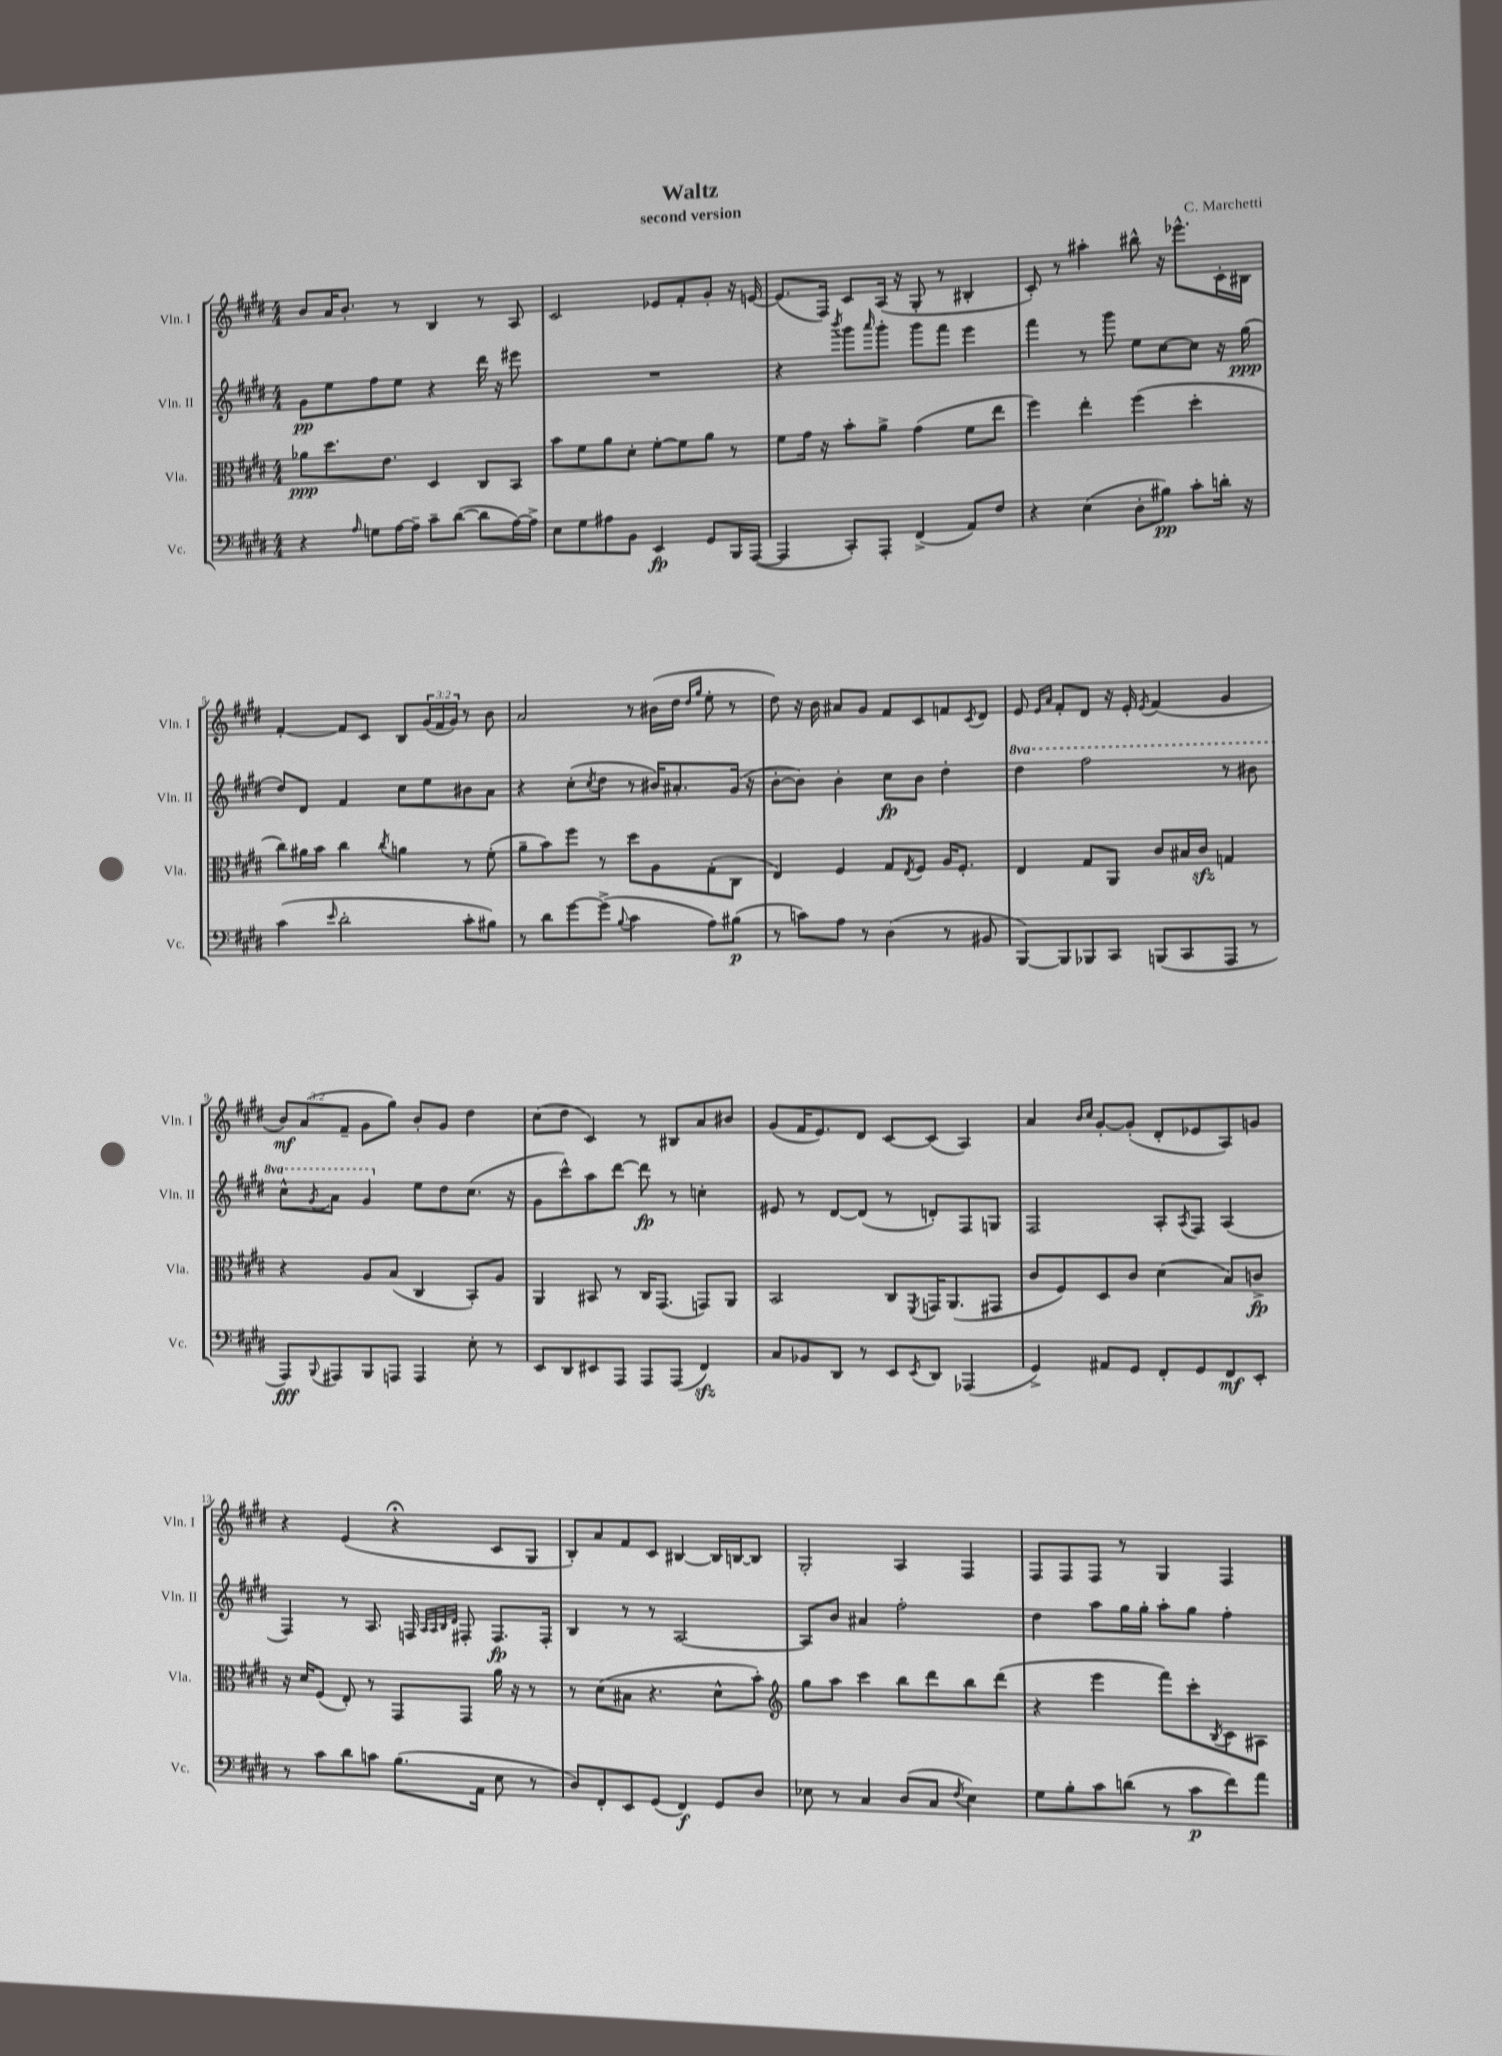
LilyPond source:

\header { title = "Waltz" composer = "C. Marchetti" subtitle = "second version" }
<<
\new StaffGroup <<
\new Staff = "s0" \with { instrumentName = "Vln. I" shortInstrumentName = "Vln. I" } {
    \clef treble \key e \major \numericTimeSignature \time 4/4 \override Staff.TupletNumber.text = #tuplet-number::calc-fraction-text
    b'8 a'16 b'8.-. r8 b4 r8 a8 |
    cis'2 ees'8 fis'8-. gis'8-. r16 e'16~ |
    e'8.( fis16) cis'8 a16( r16 gis8-. r8 bis4-. |
    cis'8-.) r8 ais''4-. bis''8-^ r16 ees'''8.-^ cis'16-. bis16 |
    fis'4~-. fis'8 cis'8 b8 \tuplet 3/2 { gis'16( fis'16 gis'16) } r8 b'8 |
    a'2 r8 bis'16( dis''16 \grace { dis''16 gis''16 } e''8-. r8 |
    dis''8) r16 b'16 ais'8 gis'8 fis'8 cis'8 f'8 \acciaccatura { cis'8 } dis'8 |
    e'8 \grace { e'16 a'16 } fis'8-. dis'8 r16 e'16-. \acciaccatura { e'8 } fis'4( gis'4 |
    \tuplet 3/2 { b'8\mf) a'8( fis'8-- } gis'8 gis''8) b'8-. gis'8 dis''4 |
    cis''8( dis''8 cis'4) r8 bis8 a'8 bis'8 |
    gis'8( fis'16 e'8.) dis'8 cis'8~ cis'8( a4) |
    a'4 \grace { b'16 cis''16 } gis'8~-. gis'8-.( dis'8-. ees'8 a8) g'8 |
    r4 e'4( r4\fermata cis'8 gis8 |
    b8-.) a'8 fis'8 cis'8 bis4~ bis16 b16~ b8 |
    gis2-. a4 fis4 |
    fis8 fis8 fis8 r8 gis4 fis4 \bar "|." |
}
\new Staff = "s1" \with { instrumentName = "Vln. II" shortInstrumentName = "Vln. II" } {
    \clef treble \key e \major \numericTimeSignature \time 4/4 \set Staff.ottavationMarkups = #ottavation-simple-ordinals
    gis'8\pp e''8 fis''8 e''8 r4 dis'''16 r16 eis'''8 |
    R1 |
    r4 \acciaccatura { b'''8 } gis'''8 \grace { a'''16 } gis'''8-. gis'''8 fis'''8 e'''4 |
    fis'''4 r8 gis'''8 e''8 cis''8~ cis''8 r16 gis''16\ppp( |
    dis''8) dis'8 fis'4 cis''8 e''8 bis'8 a'8 |
    r4 cis''8-.( \acciaccatura { cis''8 } dis''8 r8 bis'16) ais'8.-. gis'16( r16 |
    b'8~-. b'8) b'4-. cis''8\fp b'8 dis''4-. |
    \ottava #1 dis'''4 fis'''2 r8 bis''8 |
    cis'''8-^ \acciaccatura { gis''8 } a''8 gis''4 \ottava #0 e''8 dis''8 cis''8.( r16 |
    gis'8 cis'''8-^) a''8 dis'''8~ dis'''8\fp r8 c''4-. |
    eis'8 r8 dis'8~ dis'8( r8 d'8-.) fis8 g8 |
    fis2 a8-. \acciaccatura { a8 } fis8 a4( |
    fis4) r8 a8. f16 \grace { a32 a32 b32 dis'32 } fis8-. fis8.\fp fis16-. |
    b4 r8 r8 a2~ |
    a8 b'8 ais'4 fis''2-. |
    dis''4 a''8 gis''16 gis''16-. a''8-. gis''8 fis''4-. \bar "|." |
}
\new Staff = "s2" \with { instrumentName = "Vla." shortInstrumentName = "Vla." } {
    \clef alto \key e \major \numericTimeSignature \time 4/4
    aes'8\ppp dis''8. e'8. dis4 cis8 b,8 |
    b'8 fis'8 a'8 dis'8-. fis'8~-. fis'8 a'8 r8 |
    fis'8 gis'16 r16 b'8-. a'8-> gis'4( fis'8 e''8 |
    fis''4) e''4-. fis''4( dis''4-. |
    cis''8) ais'16 b'16 cis''4 \acciaccatura { cis''8 } a'4 r8 fis'8-.( |
    a'8-- b'8) fis''8 r8 dis''8 a8 gis8-.( cis8 |
    e4) fis4 gis8 \acciaccatura { e8 } fis8 a16 fis8.-. |
    e4 gis8 a,8 cis'8 bis16 cis'16\sfz g4 |
    r4 a8 b8( cis4 b,8-.) a8 |
    a,4 bis,8 r8 cis16 gis,8.( g,8) a,8 |
    b,2 cis8 \acciaccatura { fis,8 } g,16 a,8.( gis,8 |
    cis'8 fis8) dis8 cis'8 dis'4( b8) c'8->\fp |
    r16 dis'16 fis8( e8-.) r8 gis,8 gis,8 a'16 r16 r8 |
    r8 dis'8( bis8 r4. dis'8-^ b'8-.) |
    \clef treble gis''8 a''8 cis'''4 b''8 dis'''8 b''8 dis'''8( |
    r4 e'''4 fis'''8) cis'''8-. \acciaccatura { b8 } cis'8 ais8 \bar "|." |
}
\new Staff = "s3" \with { instrumentName = "Vc." shortInstrumentName = "Vc." } {
    \clef bass \key e \major \numericTimeSignature \time 4/4
    r4 \grace { a16 } g8 a16~ a16-- cis'8-- dis'8~( dis'8 a16~) a16-> |
    e8 gis8 ais8 b,8 e,4\fp gis,8 b,,16 a,,16~( |
    a,,4 cis,8-.) a,,8-. fis,4->( a,8) fis8 |
    r4 e4( dis8-. bis8\pp) cis'8-. d'16-. r16 |
    cis'4( \grace { e'16 } dis'2-. cis'8-. bis8) |
    r8 dis'8 gis'8~ gis'8->( \appoggiatura { b8 } cis'4 a8) bis8\p( |
    r8 c'8) a8 r8 dis4( r8 bis,8 |
    b,,8~) b,,8 bes,,8 cis,8 b,,8( cis,8 a,,8 r8 |
    a,,8\fff) \appoggiatura { b,,8 } ais,,8 b,,8 a,,8 a,,4 e8-. r8 |
    e,8 dis,8 eis,8 a,,8 a,,8 a,,8( fis,4\sfz) |
    cis8 bes,8 dis,8 r8 e,8 \acciaccatura { e,8 } dis,8 aes,,4( |
    gis,4->) ais,8 gis,8 fis,8-. gis,8 fis,8\mf e,8-. |
    r8 cis'8 dis'8 c'8 b8.( a,16 e8 r8 |
    dis8) fis,8-. e,8 gis,8( fis,4\f) gis,8 dis8 |
    ees8 r8 cis4 dis8( cis8 \acciaccatura { fis8 } ees4) |
    gis8 b8-. cis'8 d'8( r8 cis'8\p fis'8) a'8 \bar "|." |
}
>>
>>
